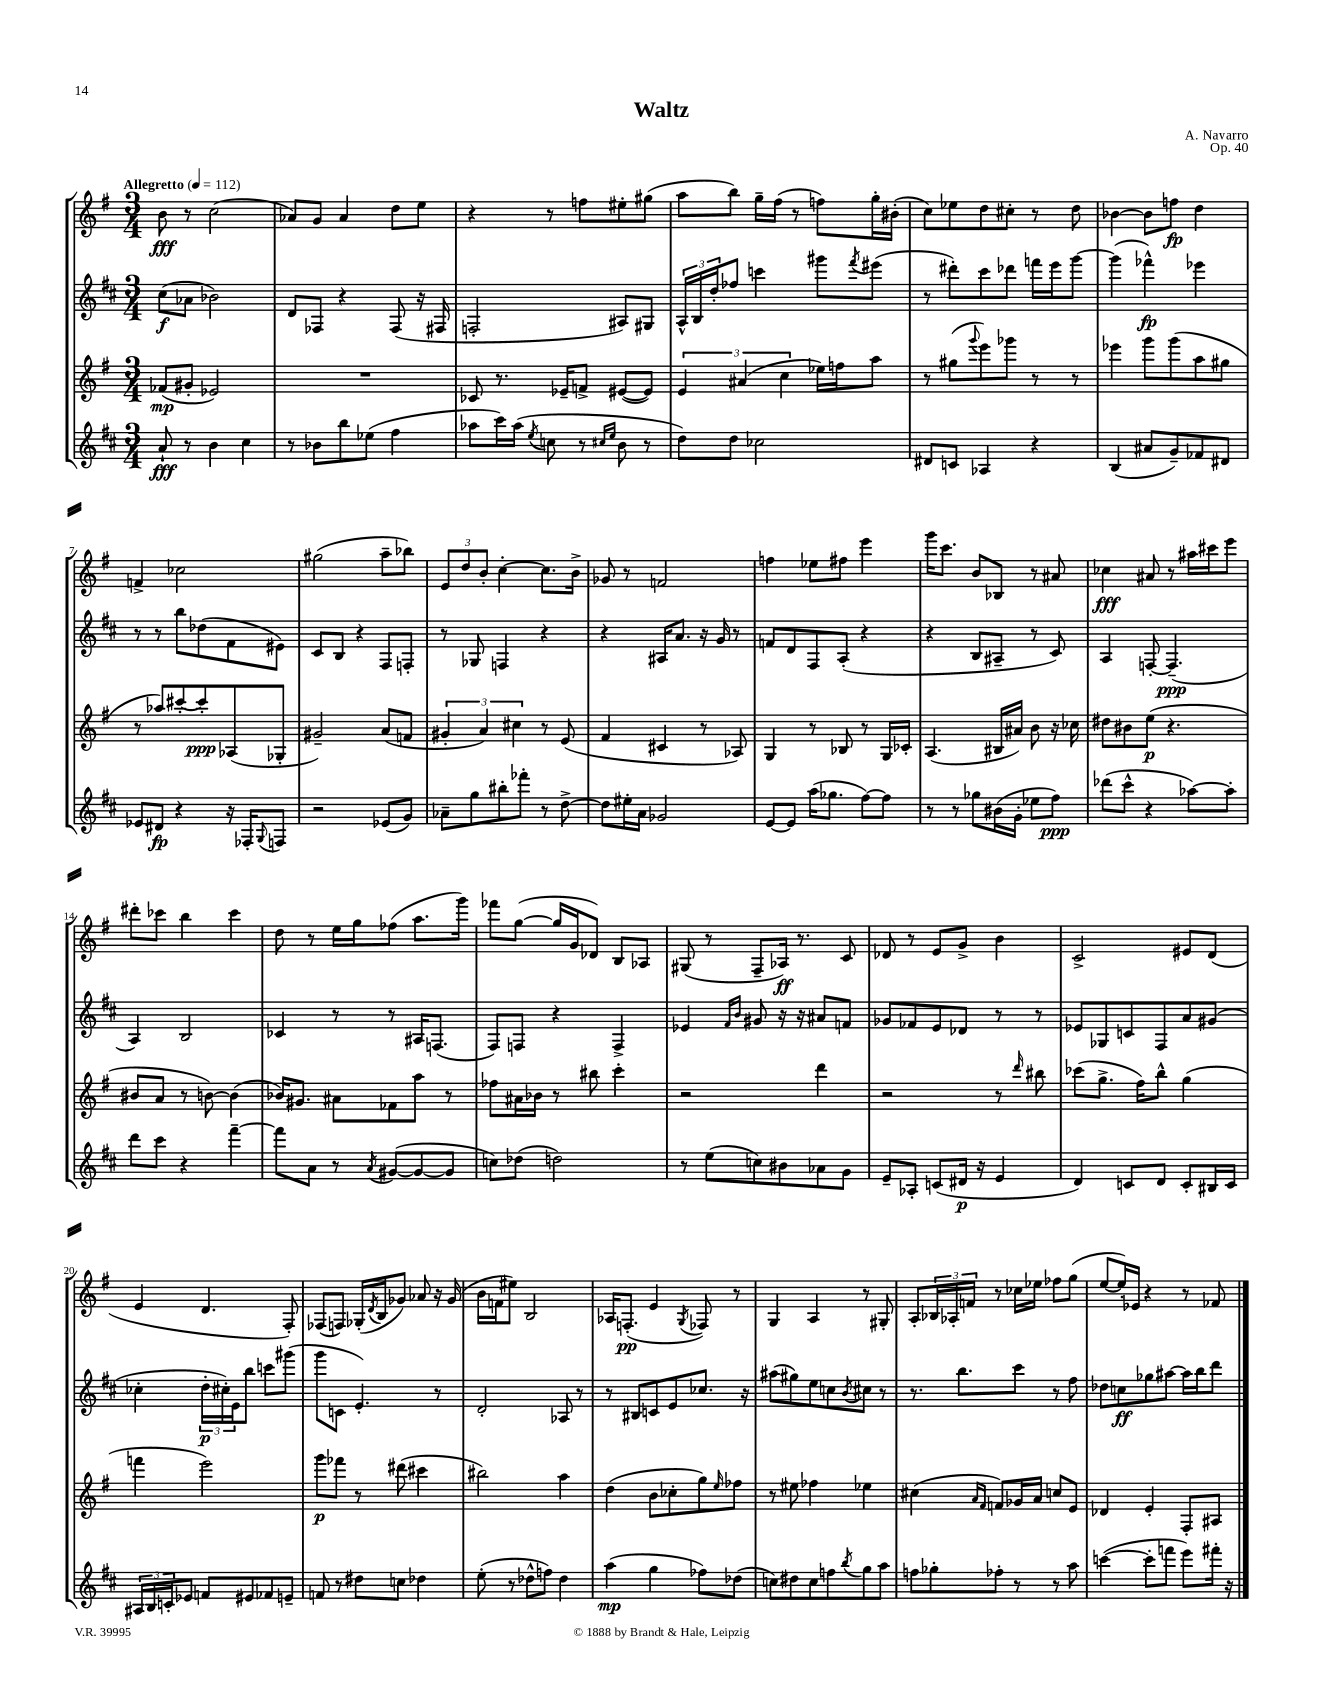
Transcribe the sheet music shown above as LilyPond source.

\header { title = "Waltz" composer = "A. Navarro" opus = "Op. 40" }
<<
\new StaffGroup <<
\new Staff = "s0" {
    \clef treble \key g \major \numericTimeSignature \time 3/4 \tempo "Allegretto" 4 = 112
    b'8\fff r8 c''2( |
    aes'8) g'8 aes'4 d''8 e''8 |
    r4 r8 f''8 eis''8-. gis''8( |
    a''8 b''8) g''16-- fis''16( r8 f''8) g''16-. bis'16-.( |
    c''8) ees''8 d''8 cis''8-. r8 d''8 |
    bes'4~ bes'8 f''8\fp d''4 |
    f'4-> ces''2 |
    gis''2( a''8-- bes''8) |
    \tuplet 3/2 { e'8 d''8 b'8-. } c''4~-. c''8. b'16-> |
    ges'8 r8 f'2 |
    f''4 ees''8 fis''8 e'''4 |
    g'''16 c'''8. b'8 bes8 r8 ais'8 |
    ces''4\fff ais'8 r8 ais''16 cis'''16 e'''8 |
    dis'''8-. ces'''8 b''4 ces'''4 |
    d''8 r8 e''16 g''16 fes''8( a''8. g'''16) |
    fes'''8 g''8~( g''16 g'16 des'8) b8 aes8 |
    gis8( r8 fis8-- aes16\ff) r8. c'8 |
    des'8 r8 e'8 g'8-> b'4 |
    c'2-> eis'8 d'8( |
    e'4 d'4. fis8-.) |
    fes8( f8) ges16-.( \acciaccatura { d'8 } b16 ges'8) aes'8 r16 ges'16( |
    b'16 f'16 eis''8) b2 |
    aes16 f8.-.\pp( e'4 \acciaccatura { g8 } fes8) r8 |
    g4 a4 r8 gis8-. |
    a8-. \tuplet 3/2 { bes16 aes16-. f'16 } r8 ces''16 ees''16 fes''8 g''8( |
    e''8~ e''16-.) ees'16 r4 r8 fes'8 \bar "|." |
}
\new Staff = "s1" {
    \clef treble \key d \major \numericTimeSignature \time 3/4
    cis''8\f( aes'8 bes'2) |
    d'8 fes8 r4 fes8( r16 fis16 |
    f2-. ais8) gis8 |
    \tuplet 3/2 { a16-^ b16 d''16-. } fes''8 c'''4 gis'''8 \acciaccatura { fis'''8 } eis'''8( |
    r8 dis'''8-.) cis'''8 des'''8 f'''16 e'''16 g'''8~ |
    g'''4( fes'''4-^\fp) ees'''4 |
    r8 r8 b''8 des''8( fis'8 eis'8) |
    cis'8 b8 r4 fis8 f8-. |
    r8 ges8 f4 r4 |
    r4 ais16 a'8. r16 g'16 r8 |
    f'8 d'8 fis8 a8-.( r4 |
    r4 b8 ais8-- r8 cis'8) |
    a4 f8~-. f4.--\ppp( |
    a4) b2 |
    ces'4 r8 r8 ais16 f8.( |
    fis8) f8 r4 f4-> |
    ees'4 \grace { fis'16 b'16 } gis'8 r16 r16 ais'8 f'8 |
    ges'8 fes'8 e'8 des'8 r8 r8 |
    ees'8 ges8 c'8 fis8 a'8 gis'8( |
    ces''4-. \tuplet 3/2 { d''16-.\p cis''16-.) e'16 } b''8 c'''8 gis'''8( |
    g'''8 c'8 e'4.-.) r8 |
    d'2-. aes8 r8 |
    r8 bis8 c'8 e'8 ces''8. r16 |
    ais''8( gis''8) e''8 c''8 \acciaccatura { b'8 } cis''8 r8 |
    r8. b''8. cis'''8 r8 fis''8 |
    des''8 c''8\ff ges''8 ais''8~ ais''16 b''16 d'''8 \bar "|." |
}
\new Staff = "s2" {
    \clef treble \key g \major \numericTimeSignature \time 3/4
    fes'8\mp( gis'8-. ees'2) |
    R2. |
    ces'8 r8. ees'16-- f'8-> eis'8~( eis'8) |
    \tuplet 3/2 { e'4 ais'4( c''4 } ees''16) f''16 a''8 |
    r8 gis''8( \appoggiatura { g'''8 } e'''8) ges'''8 r8 r8 |
    ees'''4 g'''8 g'''8( a''8 gis''8 |
    r8 aes''8) cis'''8~-. cis'''8-.\ppp aes8( ges8-. |
    gis'2--) a'8( f'8 |
    \tuplet 3/2 { gis'4-. a'4) cis''4 } r8 e'8( |
    fis'4 cis'4 r8 aes8) |
    g4 r8 bes8 r8 g16 ces'16-. |
    a4.( bis16 ais'16) b'8 r16 ces''16 |
    dis''8 bis'8 e''8\p( r4. |
    bis'8 a'8 r8 b'8~) b'4( |
    bes'16) gis'8. ais'8 fes'8 a''8 r8 |
    fes''8 ais'16 bes'16 r8 bis''8 c'''4-. |
    r2 d'''4 |
    r2 r8 \grace { d'''16 } bis''8 |
    ces'''8( g''8.-> fis''16) b''8-^ g''4( |
    f'''4 e'''2) |
    g'''8\p fes'''8 r8 dis'''8( cis'''4 |
    bis''2) a''4 |
    d''4( b'8 ces''8-. g''8) \grace { e''16 } fes''8 |
    r8 eis''8 fes''4 ees''4 |
    cis''4( \grace { a'16 fis'16 } f'8) ges'16 a'16 c''8 e'8 |
    des'4 e'4-. fis8-. ais8 \bar "|." |
}
\new Staff = "s3" {
    \clef treble \key d \major \numericTimeSignature \time 3/4
    a'8-!\fff r8 b'4 cis''4 |
    r8 bes'8 b''8 ees''8( fis''4 |
    aes''8 cis'''16) aes''16( \acciaccatura { e''8 } c''8 r8 \grace { cis''16 e''16 } b'8 r8 |
    d''8) d''8 ces''2 |
    dis'8 c'8 aes4 r4 |
    b4( ais'8 g'8--) fes'8 dis'8 |
    ees'8 dis'8\fp r4 r16 fes16-. \appoggiatura { g8 } f8 |
    r2 ees'8( g'8) |
    aes'8-- g''8 bis''8-. fes'''8-. r8 d''8~-> |
    d''8 eis''16-. a'16 ges'2 |
    e'8~ e'8 a''16( ges''8. fis''8~) fis''8 |
    r8 r8 ges''8 bis'16( g'16-. ees''8 fis''8\ppp) |
    des'''8( cis'''8-^ r4 aes''8~) aes''8-. |
    d'''8 cis'''8 r4 fis'''4~-- |
    fis'''8 a'8 r8 \acciaccatura { a'8 } gis'8~( gis'8~ gis'8 |
    c''8) des''8( d''2) |
    r8 e''8( c''8) bis'8 aes'8 g'8 |
    e'8-- aes8-. c'8( dis'16\p r16 e'4 |
    d'4) c'8 d'8 c'8-. bis16 c'16 |
    \tuplet 3/2 { ais16 b16 c'16-. } ees'8 f'8 eis'8 fes'8 e'8-- |
    f'8 r8 dis''8 c''8 des''4 |
    e''8-.( r8 des''8-^ f''8) des''4 |
    a''4\mp( g''4 fes''8) des''8( |
    c''8) dis''8 c''8 f''8 \acciaccatura { b''8 } g''8 a''8 |
    f''8 ges''8-. fes''8-. r8 r8 a''8 |
    c'''4~( c'''8-. f'''8 e'''8) fis'''16-. r16 \bar "|." |
}
>>
>>
